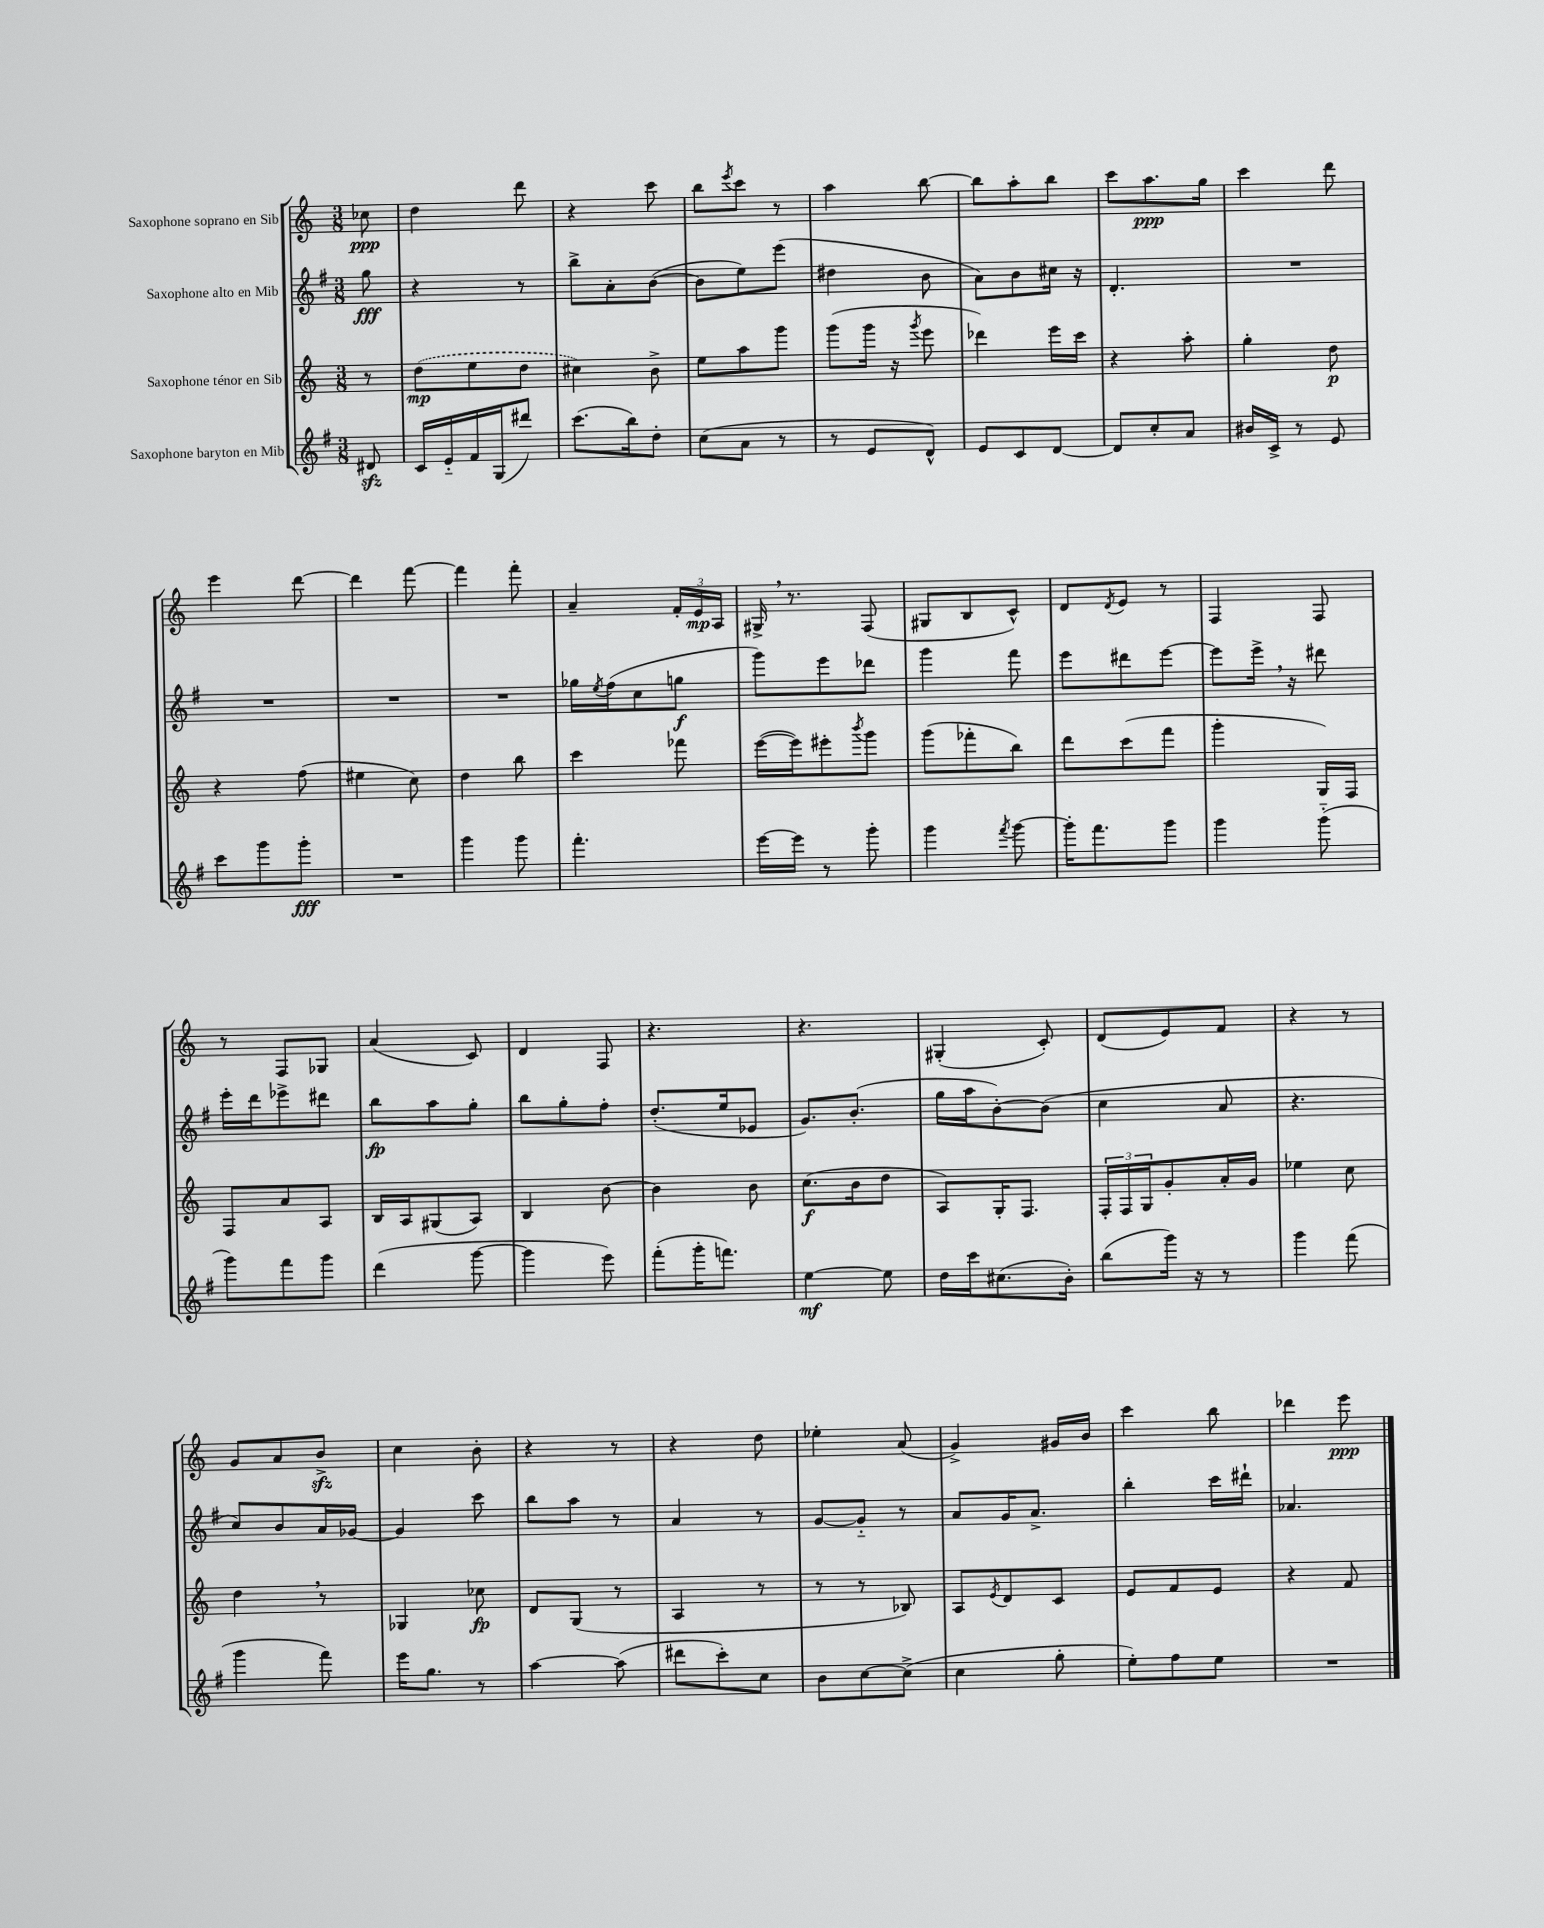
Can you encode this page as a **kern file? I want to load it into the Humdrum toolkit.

**kern	**dynam	**kern	**dynam	**kern	**dynam	**kern	**dynam
*part4	*part4	*part3	*part3	*part2	*part2	*part1	*part1
*staff4	*staff4	*staff3	*staff3	*staff2	*staff2	*staff1	*staff1
*I"Saxophone baryton en Mib	*	*I"Saxophone ténor en Sib	*	*I"Saxophone alto en Mib	*	*I"Saxophone soprano en Sib	*
*clefG2	*	*clefG2	*	*clefG2	*	*clefG2	*
*k[f#]	*	*k[]	*	*k[f#]	*	*k[]	*
*M3/8	*	*M3/8	*	*M3/8	*	*M3/8	*
=	=	=	=	=	=	=	=
8d#Xzz/	.	8r	.	8gg\	fff	8cc-X\	ppp
=1	=1	=1	=1	=1	=1	=1	=1
16c/LL	.	(8dd\L	mp	4r	.	4dd\	.
16e/	.	.	.	.	.	.	.
16f#/	.	8ee\	.	.	.	.	.
(16G/J	.	.	.	.	.	.	.
8ddd#X/J)	.	8dd\J	.	8r	.	8ddd\	.
=2	=2	=2	=2	=2	=2	=2	=2
(8.ccc\L	.	4cc#X\)	.	8bb^\L	.	4r	.
.	.	.	.	8a'\	.	.	.
16bb\k)	.	.	.	.	.	.	.
8dd'\J	.	8b^\	.	([8b\J	.	8ccc\	.
=3	=3	=3	=3	=3	=3	=3	=3
(8cc\L	.	8ee\L	.	8b\L]	.	8bb\L	.
.	.	.	.	.	.	8qeee/	.
8a\J	.	8aa\	.	8ee\)	.	8ccc\J	.
8r	.	8ggg\J	.	(8eee\J	.	8r	.
=4	=4	=4	=4	=4	=4	=4	=4
8r	.	(8ggg\L	.	4dd#X\	.	4aa\	.
8e/L	.	16ggg\Jk	.	.	.	.	.
.	.	16r	.	.	.	.	.
.	.	8qggg/	.	.	.	.	.
8d^^/J)	.	8eee\	.	8b\	.	[8bb\	.
=5	=5	=5	=5	=5	=5	=5	=5
8e/L	.	4ddd-X\)	.	8a\L)	.	8bb\L]	.
8c/	.	.	.	8b\	.	8aa'\	.
[8d/J	.	16eee\LL	.	16cc#X\Jk	.	8bb\J	.
.	.	16ccc\JJ	.	16r	.	.	.
=6	=6	=6	=6	=6	=6	=6	=6
8d/L]	.	4r	.	4.d'/	.	8ccc\L	.
8cc'/	.	.	.	.	.	8.aa\	ppp
8a/J	.	8aa'\	.	.	.	.	.
.	.	.	.	.	.	16gg\Jk	.
=7	=7	=7	=7	=7	=7	=7	=7
16b#X/LL	.	4gg'\	.	4.r	.	4ccc\	.
16c^/JJ	.	.	.	.	.	.	.
8r	.	.	.	.	.	.	.
8e/	.	8dd\	p	.	.	8ddd\	.
!!LO:LB:g=z
=8	=8	=8	=8	=8	=8	=8	=8
8ccc\L	.	4r	.	4.r	.	4eee\	.
8ggg\	.	.	.	.	.	.	.
8ggg'\J	fff	(8ff\	.	.	.	[8ddd\	.
=9	=9	=9	=9	=9	=9	=9	=9
4.r	.	4ee#X\	.	4.r	.	4ddd\]	.
.	.	8cc\)	.	.	.	[8fff\	.
=10	=10	=10	=10	=10	=10	=10	=10
4ggg\	.	4dd\	.	4.r	.	4fff\]	.
8ggg\	.	8bb\	.	.	.	8fff'\	.
=11	=11	=11	=11	=11	=11	=11	=11
4.fff#'\	.	4ccc\	.	16gg-X\LL	.	4a~/	.
.	.	.	.	8qee/	.	.	.
.	.	.	.	(16ff#\J	.	.	.
.	.	.	.	8cc\	.	.	.
.	.	8fff-X\	.	8ggn\J	f	24f'/LL	.
.	.	.	.	.	.	24e/	mp
.	.	.	.	.	.	24A/JJ	.
=12	=12	=12	=12	=12	=12	=12	=12
[16eee\LL	.	([16eee\LL	.	8ggg\L)	.	16G#X^,/	.
16eee\JJ]	.	16eee\J])	.	.	.	8.r	.
8r	.	8eee#X'\	.	8eee\	.	.	.
.	.	8qbbb/	.	.	.	.	.
8ggg'\	.	8ggg\J	.	8ddd-X\J	.	(8F/	.
=13	=13	=13	=13	=13	=13	=13	=13
4ggg\	.	(8ggg\L	.	4ggg\	.	8G#X/L	.
.	.	8fff-X'\	.	.	.	8B/	.
8qfff#/	.	.	.	.	.	.	.
[8ggg\	.	8bb\J)	.	8fff#\	.	8c^^/J)	.
=14	=14	=14	=14	=14	=14	=14	=14
16ggg'\KL]	.	8ddd\L	.	8eee\L	.	8d/L	.
8.fff#\	.	.	.	.	.	.	.
.	.	.	.	.	.	8qd/	.
.	.	(8ccc\	.	8ddd#X\	.	8e/J	.
8ggg\J	.	8fff\J	.	[8eee\J	.	8r	.
=15	=15	=15	=15	=15	=15	=15	=15
4ggg\	.	4ggg'\	.	8eee\L]	.	4F/	.
.	.	.	.	16eee^,\Jk	.	.	.
.	.	.	.	16r	.	.	.
(8ggg\	.	16G/LL)	.	8ddd#X\	.	8F/	.
.	.	16F/JJ	.	.	.	.	.
!!LO:LB:g=z
=16	=16	=16	=16	=16	=16	=16	=16
8ggg\L)	.	8F/L	.	16eee'\LL	.	8r	.
.	.	.	.	16ddd\J	.	.	.
8fff#\	.	8a/	.	8eee-X^\	.	8F/L	.
8ggg\J	.	8A/J	.	8ddd#X\J	.	8G-X/J	.
=17	=17	=17	=17	=17	=17	=17	=17
(4ddd\	.	16B/LL	.	8bb\L	fp	(4a/	.
.	.	16A/J	.	.	.	.	.
.	.	(8G#X/	.	8aa\	.	.	.
[8ggg\	.	8A/J)	.	8gg'\J	.	8c/)	.
=18	=18	=18	=18	=18	=18	=18	=18
4ggg\]	.	4B/	.	8bb\L	.	4d/	.
.	.	.	.	8gg'\	.	.	.
8eee\)	.	[8b\	.	8ff#'\J	.	8F/	.
=19	=19	=19	=19	=19	=19	=19	=19
(8fff#'\L	.	4b\]	.	(8.dd'/L	.	4.r	.
16ggg'\K	.	.	.	.	.	.	.
8.fffn\J)	.	.	.	16ee/k	.	.	.
.	.	8b\	.	8e-X/J	.	.	.
=20	=20	=20	=20	=20	=20	=20	=20
[4ee\	mf	(8.cc\L	f	8.g/L)	.	4.r	.
.	.	16b\k	.	(8.b'/J	.	.	.
8ee\]	.	8dd\J	.	.	.	.	.
=21	=21	=21	=21	=21	=21	=21	=21
16dd\LL	.	8A/L)	.	16gg\LL	.	(4G#X'/	.
16ccc\J	.	.	.	16aa\J	.	.	.
(8.cc#X\	.	16G'/K	.	[8b'\)	.	.	.
.	.	8.F/J	.	.	.	.	.
.	.	.	.	(8b\J]	.	8c'/)	.
16b'\Jk)	.	.	.	.	.	.	.
=22	=22	=22	=22	=22	=22	=22	=22
(8bb\L	.	24F'/LL	.	4cc\	.	(8d/L	.
.	.	24F/	.	.	.	.	.
.	.	24G/J	.	.	.	.	.
16ggg\Jk)	.	8g'/	.	.	.	8e/)	.
16r	.	.	.	.	.	.	.
8r	.	16a'/L	.	8a/	.	8f/J	.
.	.	16g/JJ	.	.	.	.	.
=23	=23	=23	=23	=23	=23	=23	=23
4ggg\	.	4ee-X\	.	4.r	.	4r	.
(8fff#\	.	8cc\	.	.	.	8r	.
!!LO:LB:g=z
=24	=24	=24	=24	=24	=24	=24	=24
4ggg\	.	4dd,\	.	8cc/L)	.	8g/L	.
.	.	.	.	8b/	.	8a/	.
8fff#\)	.	8r	.	16a/L	.	8bzz^/J	.
.	.	.	.	[16g-X/JJ	.	.	.
=25	=25	=25	=25	=25	=25	=25	=25
16eee\KL	.	4G-X/	.	4g-/]	.	4cc\	.
8.gg\J	.	.	.	.	.	.	.
8r	.	8cc-X\	fp	8ccc\	.	8b'\	.
=26	=26	=26	=26	=26	=26	=26	=26
[4aa\	.	8d/L	.	8bb\L	.	4r	.
.	.	(8G/J	.	8aa\J	.	.	.
(8aa\]	.	8r	.	8r	.	8r	.
=27	=27	=27	=27	=27	=27	=27	=27
8ddd#X\L	.	4A/	.	4a/	.	4r	.
8ccc'\)	.	.	.	.	.	.	.
8cc\J	.	8r	.	8r	.	8dd\	.
=28	=28	=28	=28	=28	=28	=28	=28
8b\L	.	8r	.	[8g/L	.	4ee-X'\	.
[8cc\	.	8r	.	8g/J]	.	.	.
(8cc^\J]	.	8B-X/)	.	8r	.	(8a/	.
=29	=29	=29	=29	=29	=29	=29	=29
4cc\	.	8A/L	.	8a/L	.	4g^/)	.
.	.	8qe/	.	.	.	.	.
.	.	8d/	.	16g/K	.	.	.
.	.	.	.	8.a^/J	.	.	.
8gg'\	.	8c/J	.	.	.	16g#X/LL	.
.	.	.	.	.	.	16b/JJ	.
=30	=30	=30	=30	=30	=30	=30	=30
8ee'\L)	.	8e/L	.	4bb'\	.	4ccc\	.
8ff#\	.	8f/	.	.	.	.	.
8ee\J	.	8e/J	.	16ccc\LL	.	8bb\	.
.	.	.	.	16ddd#X`\JJ	.	.	.
=31	=31	=31	=31	=31	=31	=31	=31
4.r	.	4r	.	4.a-X/	.	4ddd-X\	.
.	.	8f/	.	.	.	8eee\	ppp
==	==	==	==	==	==	==	==
*-	*-	*-	*-	*-	*-	*-	*-
